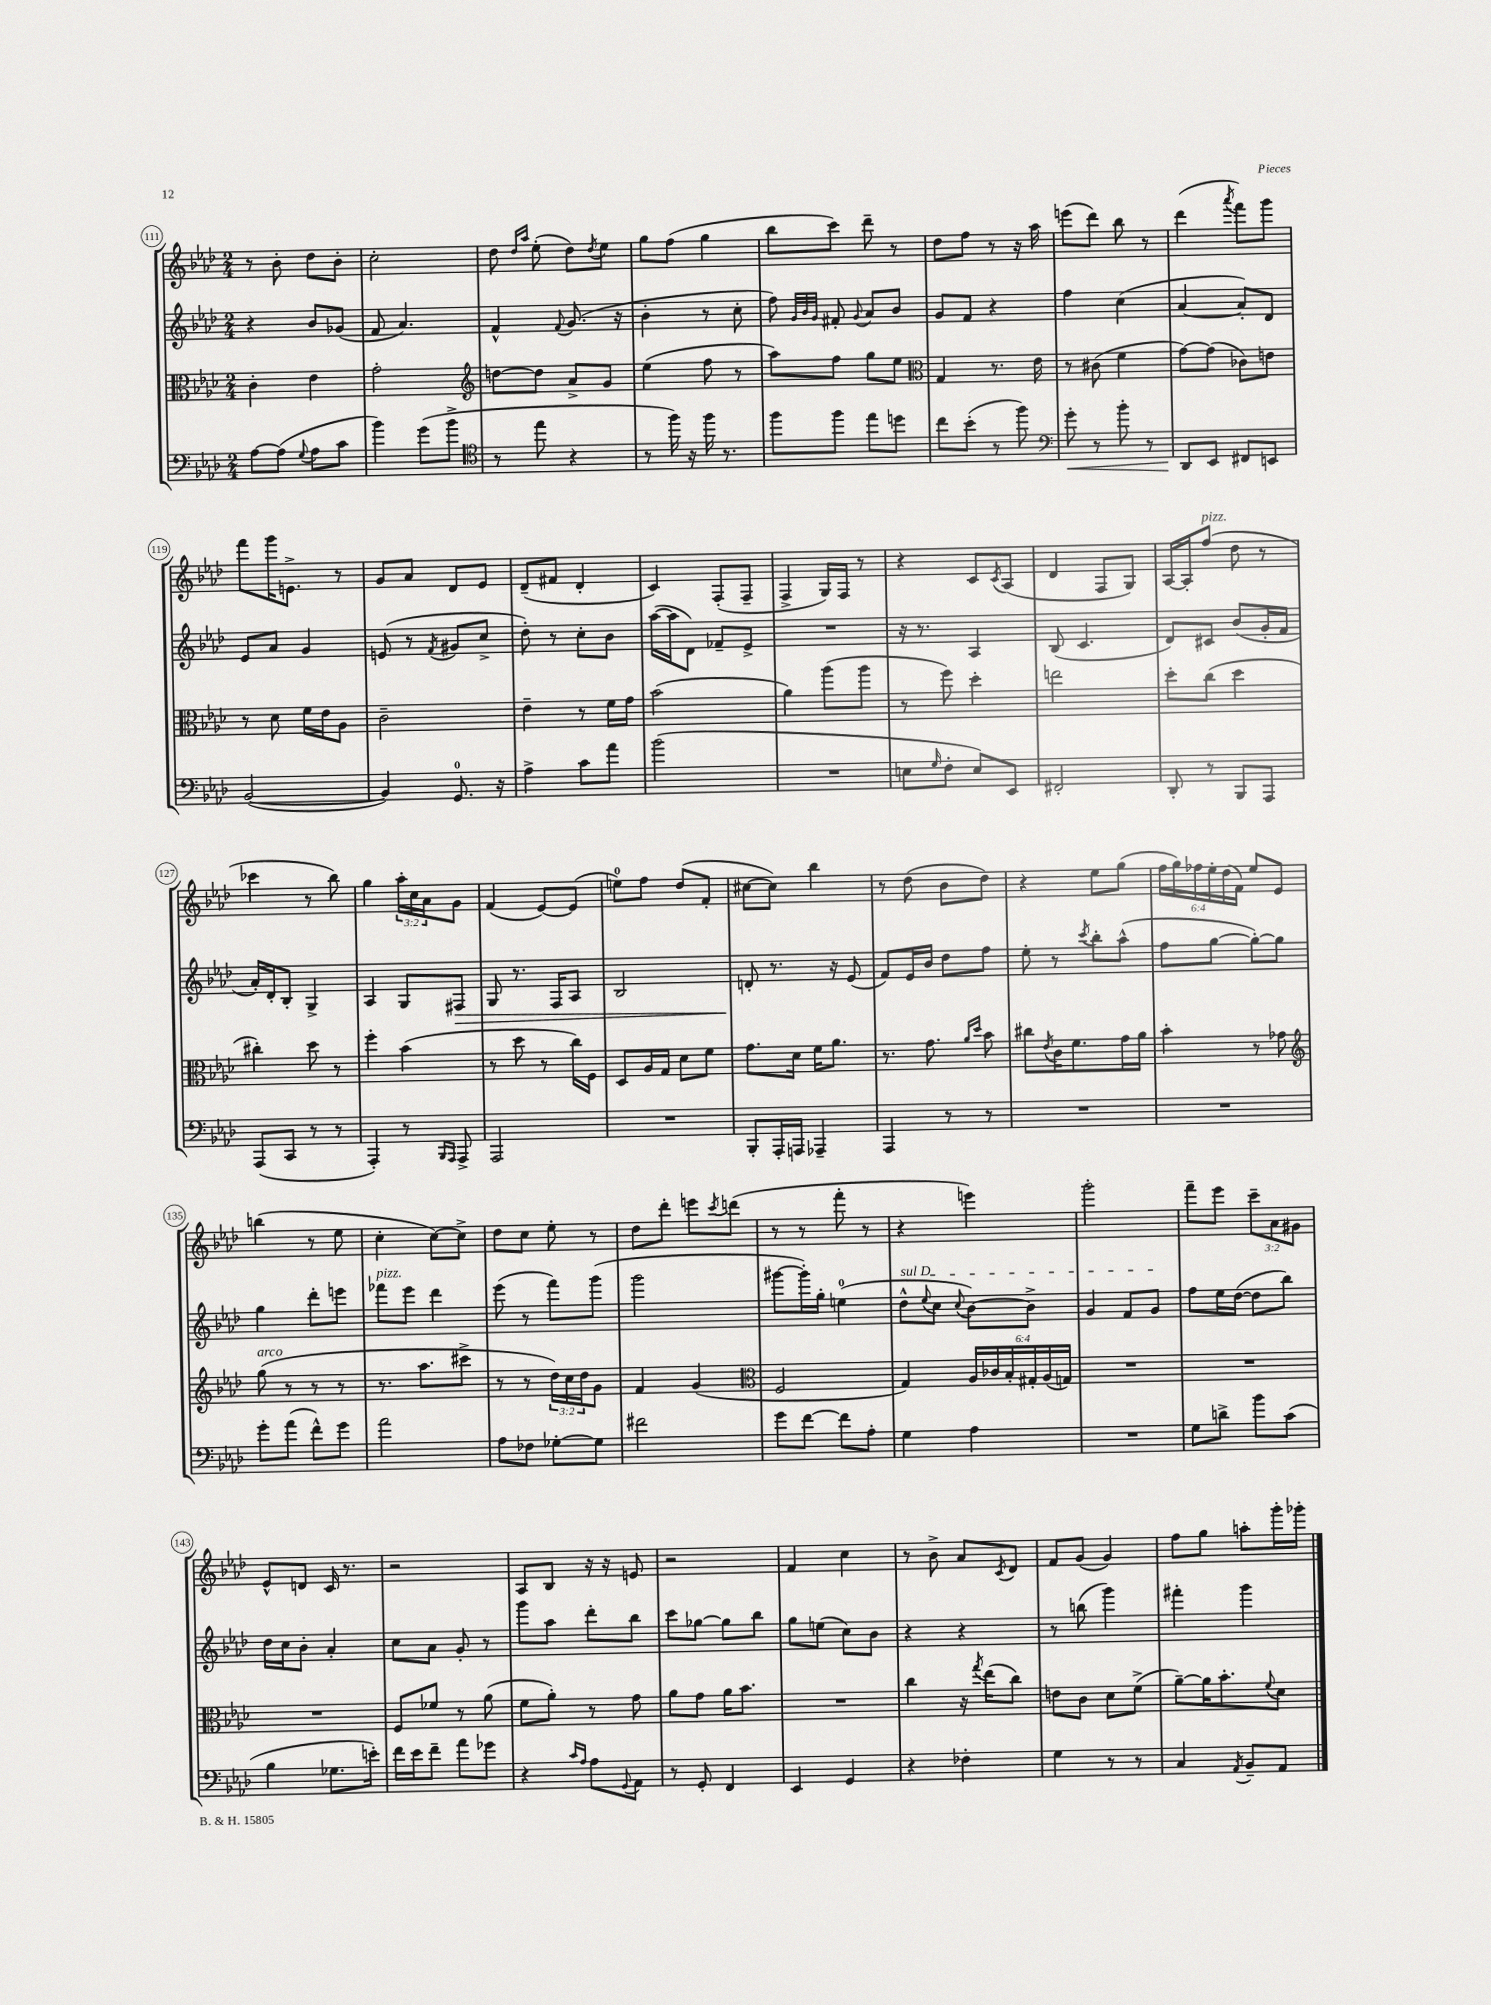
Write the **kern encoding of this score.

**kern	**kern	**kern	**kern
*staff4	*staff3	*staff2	*staff1
*clefF4	*clefC3	*clefG2	*clefG2
*k[b-e-a-d-]	*k[b-e-a-d-]	*k[b-e-a-d-]	*k[b-e-a-d-]
*M2/4	*M2/4	*M2/4	*M2/4
[8A-	4c'	4r	8r
(8A-]	.	.	8b-'
8qqG	.	.	.
8A-	4e-	8b-	8dd-
8c	.	(8g-	8b-'
=	=	=	=
4b-)	2g'	8f	2cc'
.	.	4.a-)	.
(8g	.	.	.
8b-^	.	.	.
=	=	=	=
*clefC4	*clefG2	*	*
8r	[8dd	4f^^	8dd-
.	.	.	16qqdd-
.	.	.	16qqaa-
8ee-	8dd]	.	(8ee-'
.	.	8qqf	.
4r	8a-^	(8.g	8dd-)
.	.	.	8qdd-
.	8g	.	8ee-
.	.	16r	.
=	=	=	=
8r	(4ee-	4b-'	8gg
16ff)	.	.	(8ff
16r	.	.	.
16ff	8ff	8r	4gg
8.r	.	.	.
.	8r	8cc'	.
=	=	=	=
8ff	8aa-)	8ff)	8bb-
.	.	32qqg	.
.	.	32qqb-	.
.	.	32qqg	.
8ff	8ff	8f#'	8ccc)
.	.	8qqg	.
8ee-	8gg	8a-	8ddd-~
8dd	8ee-	8b-	8r
=	=	=	=
*	*clefC3	*	*
8cc	4G	8g	8dd-
(8b-'	.	8f	8ff
8r	8.r	4r	8r
8ff)	.	.	16r
.	16e-	.	16aa-
=	=	=	=
*clefF4	*	*	*
8g'	8r	4ff	(8eee
8r	(8c#	.	8ddd-)
8b-'	4f	(4cc	8bb-
8r	.	.	8r
=	=	=	=
8DD-	[8g)	[4a-	(4ddd-
8EE-	(8g]	.	.
.	.	.	8qaaa-
8FF#	8c-)	8a-'])	8fff)
8EE	8e	8d-	8ggg
=	=	=	=
([2BB-	8r	8e-	8fff
.	8d-	8a-	16ggg
.	.	.	8.e^
.	16f	4g	.
.	16e-	.	.
.	8A-	.	8r
=	=	=	=
4BB-])	2c~	(8e	8g
.	.	8r	8a-
.	.	8qf	.
8.GG	.	8g#	8d-
.	.	8cc^	8e-
16r	.	.	.
=	=	=	=
4A-^	4e-~	8dd-')	(8d-~
.	.	8r	8f#
8c	8r	8cc'	4d-'
8a-	16f	8b-	.
.	16g	.	.
=	=	=	=
(2b-	(2b-	([16aa-	4c)
.	.	16aa-]	.
.	.	8d-)	.
.	.	8f-~	(8F'
.	.	8e-^	8F~
=	=	=	=
2r	4a-)	2r	4F^
.	(8aa-	.	16G)
.	.	.	16F
.	8aa-	.	8r
=	=	=	=
8E	8r	16r	4r
.	.	8.r	.
16qqG	.	.	.
8F'	8ff)	.	.
8E)	4dd-'	4A-	8c
.	.	.	8qc
8EE-	.	.	(8A-
=	=	=	=
2FF#'	2ee	(8B-	4d-
.	.	4.c	.
.	.	.	8F
.	.	.	8G)
=	=	=	=
8DD-'	8dd-'	8d-)	[16A-
.	.	.	16A-']
8r	(8cc	8c#	(8ff
8BBB-	4dd-	(8b-	8dd-
8AAA-	.	16g'	8r
.	.	16f	.
=	=	=	=
(8AAA-	4cc#')	16a-')	4ccc-
.	.	16d-'	.
8CC	.	8B-'	.
8r	8dd-	4G^	8r
8r	8r	.	8bb-)
=	=	=	=
4AAA-')	4ff'	4A-	4gg
8r	(4b-	8G	24aa-'
.	.	.	24cc
.	.	.	24a-
16qqBBB-	.	.	.
16qqAAA-	.	.	.
8AAA-^	.	8F#	8g
=	=	=	=
2AAA-	8r	8G	(4f
.	8dd-	8.r	.
.	8r	.	[8e-)
.	.	16F	.
.	16cc)	8A-	(8e-]
.	16F	.	.
=	=	=	=
2r	8D-	2B-	8ee)
.	16A-	.	8ff
.	16G	.	.
.	8d-	.	(8dd-
.	8f	.	8f'
=	=	=	=
8BBB-'	8.g	8d'	[8cc#
16AAA-'	.	8.r	8cc#])
16AAA	16d-	.	.
4AAA-~	16f	.	4bb-
.	8.a-	16r	.
.	.	(8e-	.
=	=	=	=
4AAA-	8.r	8f)	8r
.	.	16e-	(8dd-
.	8.g	16b-	.
8r	.	8dd-	8b-
.	16qqa-	.	.
.	16qqdd-	.	.
8r	8b-	8ff	8dd-)
=	=	=	=
2r	8cc#	8ee-'	4r
.	8qe-	.	.
.	16c	8r	.
.	8.f	.	.
.	.	8qccc	.
.	.	8bb-'	8ee-
.	16g	(8aa-^^	(8gg
.	16a-	.	.
=	=	=	=
2r	4b-'	8ff	24ff
.	.	.	24gg)
.	.	.	24ff-
.	.	[8gg	24ee-'
.	.	.	(24dd-
.	.	.	24f)
.	8r	8gg'_)	8ee-
.	8g-	8gg]	8e-
=	=	=	=
*	*clefG2	*	*
8g'	(8gg	4gg	(4bb
(8a-	8r	.	.
8f^^)	8r	8ddd-'	8r
8g	8r	8eee	8ee-
=	=	=	=
2a-	8.r	8fff-	4cc'
.	.	8eee-	.
.	8.aa-	.	.
.	.	4ddd-	[8cc)
.	8ccc#^	.	8cc^]
=	=	=	=
8A-	8r	(8eee-	8dd-
8F-	8r	8r	8cc
[8G-'	24dd-)	8fff)	8ee-'
.	24cc	.	.
.	24dd-	.	.
8G-]	8g	(8ggg	8r
=	=	=	=
2f#	4f	2ggg	8dd-
.	.	.	8ddd-'
.	(4g	.	8eee
.	.	.	8qccc
.	.	.	(8ddd
=	=	=	=
*	*clefC3	*	*
8g	2F	[8ggg#	8r
[8f	.	16ggg#'])	8r
.	.	16gg'	.
8f]	.	(4ee	8fff'
8A-'	.	.	8r
=	=	=	=
4G	4G)	8dd-^^	4r
.	.	8qqee-	.
.	.	8cc	.
.	.	8qqcc	.
4A-	24A-	[8b-)	4eee)
.	24c-	.	.
.	24B-'	.	.
.	24G#'	8b-^]	.
.	(24A-	.	.
.	24G)	.	.
=	=	=	=
2r	2r	4g	2ggg'
.	.	8f	.
.	.	8g	.
=	=	=	=
8G	2r	8ff	8fff~
8d^	.	16ee-	8eee-
.	.	([16dd-	.
8b-	.	8dd-]	12ccc~
.	.	.	12a-
(8c	.	8bb-)	.
.	.	.	12g#
=	=	=	=
4B-	2r	16dd-	8e-^^
.	.	16cc	.
.	.	8b-'	8d
8.G-	.	4a-'	16c
.	.	.	8.r
16e')	.	.	.
=	=	=	=
16f	8F	8cc	2r
16e-	.	.	.
8f~	8f-	8a-	.
8a-	8r	8g'	.
8g-	(8a-	8r	.
=	=	=	=
4r	8f	8ggg	8A-
.	8a-')	8aa-	8B-
16qqc	.	.	.
16qqA-	.	.	.
8A-	8r	8ddd-'	16r
.	.	.	16r
8qqGG	.	.	.
8AA-	8g	8bb-	8e
=	=	=	=
8r	8a-	8ccc	2r
8GG'	8g	[8gg-	.
4FF	16a-	8gg-]	.
.	8.b-	.	.
.	.	8bb-	.
=	=	=	=
4EE-	2r	8gg	4f
.	.	(8ee	.
4GG	.	8cc)	4cc
.	.	8b-	.
=	=	=	=
4r	4cc	4r	8r
.	.	.	8b-^
4F-'	16r	4r	8a-
.	8qgg	.	.
.	(16ee-	.	.
.	.	.	8qc
.	8cc)	.	8d-
=	=	=	=
4G	8e	8r	8f
.	8c	(8bb	(8g
8r	8d-	4ggg)	4g)
8r	(8f^	.	.
=	=	=	=
4C	[8a-~)	4fff#'	8ff
.	16a-]	.	8gg
.	8.b-'	.	.
8qAA-	.	.	.
8BB-~	.	4ggg	8aa'
.	8qqf	.	.
8AA-	8d-	.	16ggg'
.	.	.	16ggg-'
==	==	==	==
*-	*-	*-	*-
